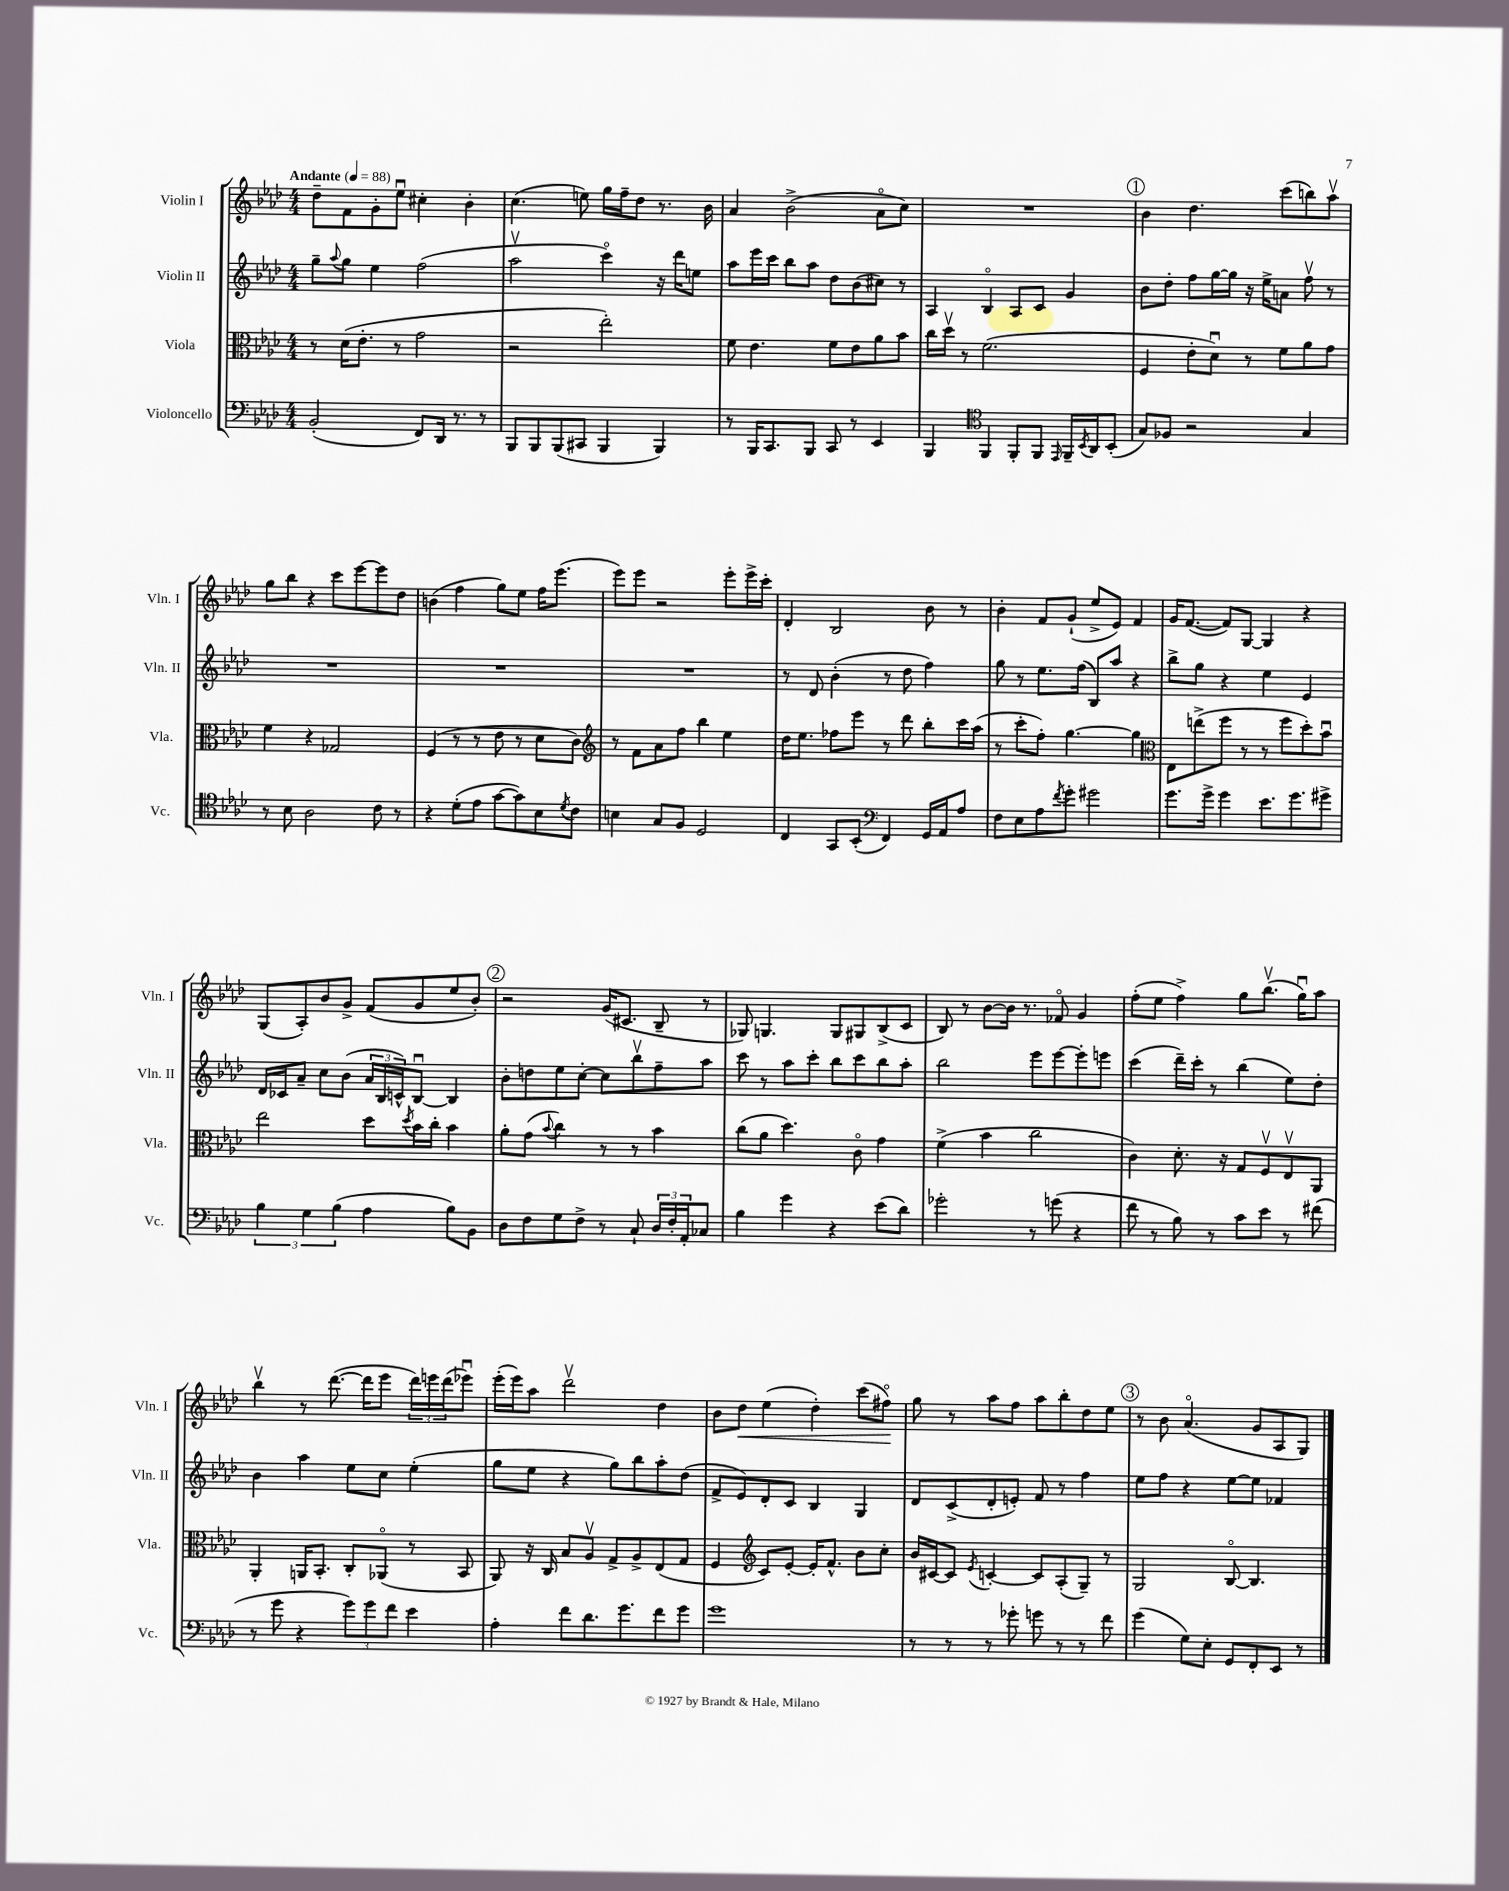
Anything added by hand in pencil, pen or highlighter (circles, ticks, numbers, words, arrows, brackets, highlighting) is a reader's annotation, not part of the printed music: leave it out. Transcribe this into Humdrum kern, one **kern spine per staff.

**kern	**kern	**kern	**kern	**dynam
*part4	*part3	*part2	*part1	*part1
*staff4	*staff3	*staff2	*staff1	*staff1
*I"Violoncello	*I"Viola	*I"Violin II	*I"Violin I	*
*I'Vc.	*I'Vla.	*I'Vln. II	*I'Vln. I	*
*clefF4	*clefC3	*clefG2	*clefG2	*
*k[b-e-a-d-]	*k[b-e-a-d-]	*k[b-e-a-d-]	*k[b-e-a-d-]	*
*M4/4	*M4/4	*M4/4	*M4/4	*
*MM88	*MM88	*MM88	*MM88	*
=1	=1	=1	=1	=1
!	!	!	!LO:TX:a:B:t=Andante	!
(2BB-'/	8r	8gg~\L	8dd-~\L	.
.	.	8qqaa-/	.	.
.	(16d-\KL	8gg\J	8f\	.
.	8.e-'\J	.	.	.
.	.	4ee-\	8g'\	.
.	8r	.	8ee-u\J	.
8FF/L)	2g\	(2ff\	4cc#X'\	.
16DD-/Jk	.	.	.	.
8.r	.	.	.	.
.	.	.	4b-'\	.
8r	.	.	.	.
=2	=2	=2	=2	=2
8BBB-/L	2r	2aa-v\	(4.cc\	.
8BBB-/	.	.	.	.
(8BBB-/	.	.	.	.
8CC#X/J	.	.	8een\)	.
4BBB-/	2ee-'\)	4ccc\)	16gg\LL	.
.	.	.	16ff~\J	.
.	.	.	8dd-\J	.
4BBB-/)	.	16r	8.r	.
.	.	16ddd-\KL	.	.
.	.	8een\J	.	.
.	.	.	16b-\	.
=3	=3	=3	=3	=3
8r	8f\	8aa-\L	4a-/	.
16BBB-/KL	4.e-\	16eee-\L	.	.
8.CC/	.	16ccc\JJ	.	.
.	.	8bb-\L	(2b-^\	.
8BBB-/J	.	8aa-\J	.	.
8CC/	8f\L	8dd-\L	.	.
8r	8e-\	(8b-\	.	.
4EE-/	8a-\	8cc#X\J)	8a-\L	.
.	8b-\J	8r	8cc\J)	.
=4	=4	=4	=4	=4
4BBB-/	16cc\LL	4A-/	1r	.
.	16dd-v\JJ	.	.	.
.	8r	.	.	.
*clefC4	*	*	*	*
4FF/	(2.f\	4B-/	.	.
8FF'/L	.	8A-/L	.	.
8FF/J	.	8c/J	.	.
16qqEE-/	.	.	.	.
16FF~/LL	.	4g/	.	.
8qBB-/	.	.	.	.
16AA-/J	.	.	.	.
(8BB-'/J	.	.	.	.
!!LO:REH:place=s1:t=1
=5	=5	=5	=5	=5
8G/L)	4F/	8b-\L	4b-\	.
8F-X/J	.	8dd-'\J	.	.
2r	8e-'\L	8ff\L	4.dd-\	.
.	8d-u\J)	[16gg\L	.	.
.	.	16gg\JJ]	.	.
.	8r	16r	.	.
.	.	16ee-^\KL	.	.
.	8f\L	8an\J	(8ccc\L	.
4G/	8a-\	8ffv\	8bbn\)	.
.	8g\J	8r	8aa-v\J	.
!!LO:LB:g=z
=6	=6	=6	=6	=6
8r	4f\	1r	8gg\L	.
8B-\	.	.	8bb-\J	.
2A-\	4r	.	4r	.
.	2G-X/	.	8ccc\L	.
.	.	.	[8eee-\	.
8c\	.	.	8eee-\]	.
8r	.	.	8dd-\J	.
=7	=7	=7	=7	=7
4r	(4F/	1r	(4bn\	.
(8d-'\L	8r	.	4ff\	.
8e-\J	8r	.	.	.
[8g\L	8e-\	.	8gg\L)	.
8g\])	8r	.	8ee-\J	.
8B-\	8d-\L	.	16ff\KL	.
.	.	.	(8.eee-\J	.
8qd-/	.	.	.	.
8c\J	8c\J)	.	.	.
=8	=8	=8	=8	=8
*	*clefG2	*	*	*
4Bn\	8r	1r	8eee-\L)	.
.	8f\L	.	8eee-\J	.
8G/L	8a-\	.	2r	.
8F/J	8ff\J	.	.	.
2D-/	4bb-\	.	.	.
.	4ee-\	.	8eee-'\L	.
.	.	.	16eee-^\L	.
.	.	.	16ccc'\JJ	.
=9	=9	=9	=9	=9
4C/	16dd-\KL	8r	4d-'/	.
.	8.ee-\J	.	.	.
.	.	8d-/	.	.
8GG/L	8ff-X\L	(4b-'\	2B-/	.
(8BB-'/J	8eee-\J	.	.	.
*clefF4	*	*	*	*
4FF/)	8r	8r	.	.
.	8ddd-\	8dd-\	.	.
16GG/LL	8bb-'\L	4ff\)	8b-\	.
16AA-/J	.	.	.	.
8A-/J	16ccc\L	.	8r	.
.	(16aa-\JJ	.	.	.
=10	=10	=10	=10	=10
8F\L	8r	8gg\	4b-'\	.
8E-\	8ccc'\L	8r	.	.
8A-\	8ff'\J)	8.ee-\L	8f/L	.
8qf/	.	.	.	.
8g'\J	[4.gg\	.	(8g`/J	.
.	.	(16ff\Jk	.	.
2g#X\	.	8B-/L)	8ee-^/L	.
.	.	8aa-/J	8e-/J)	.
.	4gg\]	4r	4f/	.
=11	=11	=11	=11	=11
*	*clefC3	*	*	*
8.g\L	8E-\L	8bb-^\L	16g/KL	.
.	.	.	([8.f/J	.
.	(8een^\	8gg\J	.	.
16g^\Jk	.	.	.	.
4g\	8ff\J	4r	8f/L])	.
.	8r	.	[8G/J	.
8.e-\L	8r	4ee-\	4G/]	.
.	8ff\L	.	.	.
8.g\	.	.	.	.
.	8dd-'\)	4e-/	4r	.
8g#X^\J	8b-u\J	.	.	.
!!LO:LB:g=z
=12	=12	=12	=12	=12
6B-\	2ee-\	16d-/LL	(8G/L	.
.	.	16c-X/J	.	.
.	.	8a-~/J	8A-'/)	.
6G\	.	.	.	.
.	.	8cc\L	8b-/	.
(6B-\	.	.	.	.
.	.	(8b-\J	8g^/J	.
4A-\	8dd-\L	24a-/LL	(8f/L	.
.	.	24B-/	.	.
.	.	24cn^^/J)	.	.
.	8qdd-/	.	.	.
.	16b-\L	[8B-u/J	8g/	.
.	16cc'\JJ	.	.	.
8B-\L)	4b-\	4B-/]	8ee-/	.
8BB-\J	.	.	8b-'/J)	.
!!LO:REH:place=s1:t=2
=13	=13	=13	=13	=13
8D-\L	8a-'\L	8b-'\L	2r	.
8F\	(8g\J	8ddn\	.	.
.	8qqb-/	.	.	.
8G\	4cc\)	8ee-\	.	.
8F^\J	.	[8cc'\J	.	.
8r	8r	8cc\L]	(16g/KL	.
.	.	.	8.c#X/J	.
8C`/	8r	8bb-v\	.	.
24D-/LL	4b-\	8ff~\	8B-~/	.
24F'/	.	.	.	.
24AA-'/J	.	.	.	.
8C-X/J	.	8aa-\J	8r	.
=14	=14	=14	=14	=14
4B-\	(8cc\L	8ccc\	8G-X/)	.
.	8a-\J	8r	4.Gn/	.
4g\	4.dd-\)	8aa-\L	.	.
.	.	8ccc'\J	.	.
4r	.	8bb-\L	8G/L	.
.	8c\	8ccc\	8G#X/	.
(8e-\L	4g\	8bb-\	(8B-^/	.
8d-\J)	.	8aa-'\J	8c/J	.
=15	=15	=15	=15	=15
2g-X'\	(4f^\	2bb-\	8B-/)	.
.	.	.	8r	.
.	4b-\	.	[8b-\L	.
.	.	.	16b-\Jk]	.
.	.	.	8.r	.
8r	2cc\	8eee-\L	.	.
(8gn\	.	[8eee-\	8f-X/	.
4r	.	8eee-'\]	4g/	.
.	.	8eeen\J	.	.
=16	=16	=16	=16	=16
8f\	4c\)	(4ccc\	(8ff'\L	.
8r	.	.	8ee-\J	.
8B-\)	8.d-'\	16ddd-~\LL)	4ff^\)	.
.	.	16ccc'\JJ	.	.
8r	.	8r	.	.
.	16r	.	.	.
8c\L	8G/L	(4bb-\	8gg\L	.
8e-\J	8Fv/	.	(8.bb-v\J	.
8r	8E-v/	8ee-\L)	.	.
.	.	.	16ggu\KL)	.
(8f#X\	8AA-/J	8dd-'\J	8aa-\J	.
!!LO:LB:g=z
=17	=17	=17	=17	=17
8r	4AA-'/	4b-\	4bb-v\	.
8g\	.	.	.	.
4r	16AAn/KL	4aa-\	8r	.
.	8.BB-'/J	.	.	.
.	.	.	([8.ddd-\	.
12g\L)	8C'/L	8ee-\L	.	.
.	.	.	16ddd-\KL]	.
12g\	.	.	.	.
.	(8AA-X/J	8cc\J	8eee-\J	.
12f\J	.	.	.	.
4e-\	8r	(4ee-'\	24ddd-\LL)	.
.	.	.	24eeen\	.
.	.	.	(24ddd-\J	.
.	8BB-/	.	8eee-Xu\J)	.
=18	=18	=18	=18	=18
4A-'\	8AA-/)	8gg\L	(16eee-'\LL	.
.	.	.	16eee-\J)	.
.	16r	8ee-\J	8aa-\J	.
.	16C/	.	.	.
8f\L	8B-/L	4r	2ddd-v\	.
8.d-\	8A-v/J	.	.	.
.	8G^/L	8gg\L)	.	.
8.g\	.	.	.	.
.	8A-^/	8bb-\	.	.
8f\	(8E-/	8aa-'\	4dd-\	.
8g\J	8G/J	(8dd-\J	.	.
=19	=19	=19	=19	=19
1g	4F/	8f^/L	8b-\L	.
!	!	!	!	!LO:HP:b
.	.	8e-/)	8dd-\J	<
*	*clefG2	*	*	*
.	8c/L)	8d-'/	(4ee-\	.
.	[8e-'/J	8c/J	.	.
.	16e-'/KL]	4B-/	4dd-'\)	.
.	8.f^^/J	.	.	.
.	8b-\L	4G/	(8ccc\L	.
.	8cc'\J	.	8ff#X\J)	.
.	.	.	.	[
=20	=20	=20	=20	=20
8r	16b-/LL	8d-/L	8gg\	.
.	[16c#X/J	.	.	.
8r	8c#/J]	(8c^/	8r	.
.	8qe-/	.	.	.
8r	[4cn'/	8d-'/	8aa-\L	.
8g-X'\	.	8en'/J)	8ff\J	.
8gn\	8c/L]	8f/	8aa-\L	.
8r	(8A-'/	8r	8bb-'\	.
8r	8G~/J)	4ff\	8dd-\	.
8f\	8r	.	8ee-\J	.
!!LO:REH:place=s1:t=3
=21	=21	=21	=21	=21
(4g\	2G/	8ee-\L	8r	.
.	.	8ff\J	8b-\	.
8G\L)	.	4r	(4.a-/	.
8E-'\J	.	.	.	.
8GG/L	[8B-/	[8ee-\L	.	.
8FF'/	4.B-/]	8ee-\J]	8g/L	.
8EE-/J	.	4f-X/	8A-/	.
8r	.	.	8G/J)	.
==	==	==	==	==
*-	*-	*-	*-	*-
